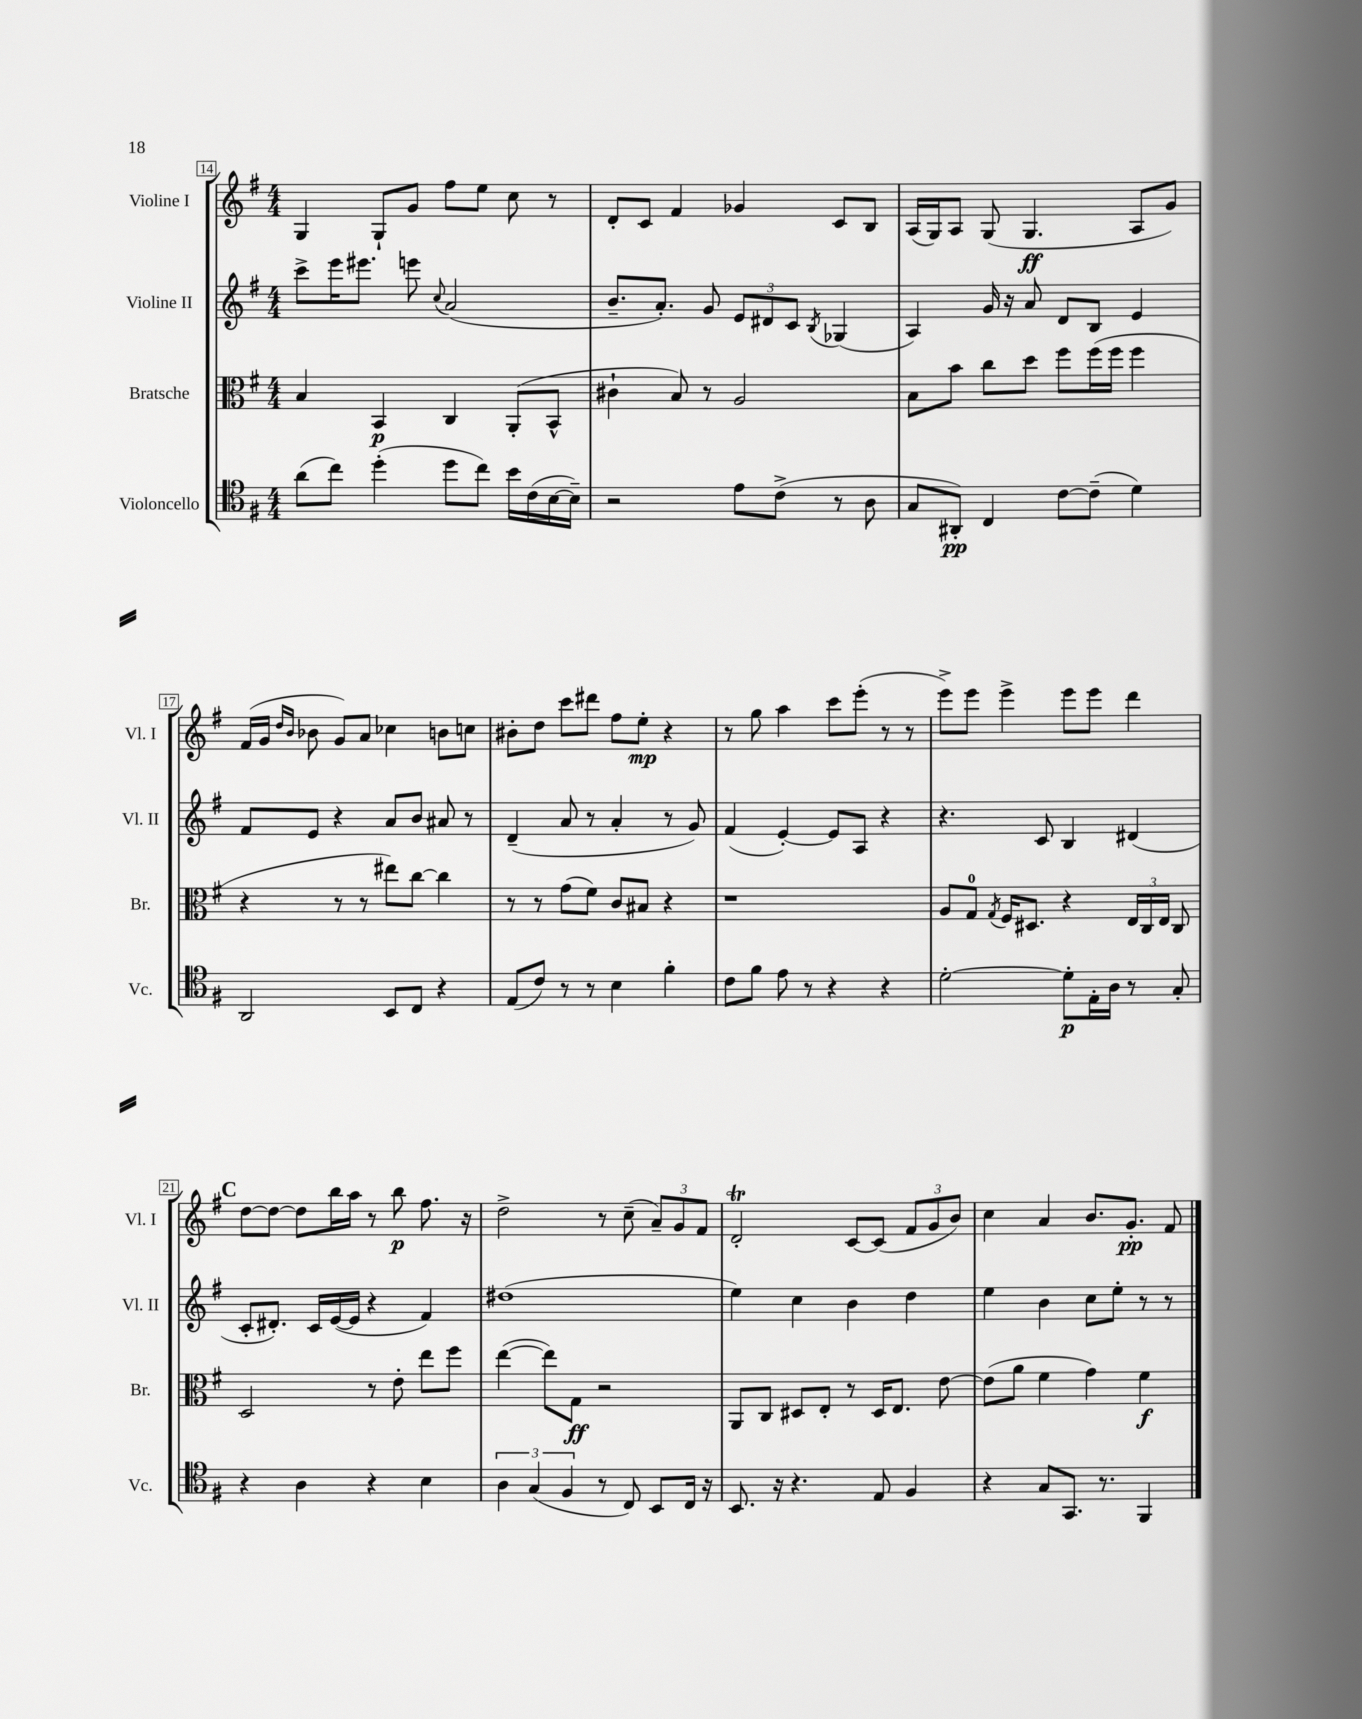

**kern	**kern	**kern	**kern
*staff4	*staff3	*staff2	*staff1
*clefC4	*clefC3	*clefG2	*clefG2
*k[f#]	*k[f#]	*k[f#]	*k[f#]
*M4/4	*M4/4	*M4/4	*M4/4
(8a\L	4B/	8ccc^\L	4G/
8cc\J)	.	16eee\K	.
.	.	8.eee#\J	.
(4dd'\	4BB/	.	8G`/L
.	.	8eee\	8g/J
.	.	8qqcc/	.
8dd\L	4C/	(2a/	8ff#\L
8cc\J)	.	.	8ee\J
16b\LL	(8AA'/L	.	8cc\
(16c\	.	.	.
[16B\	8BB^^/J	.	8r
16B~\]JJ)	.	.	.
=	=	=	=
2r	4c#`\	8.b~/L	8d'/L
.	.	.	8c/J
.	.	8.a'/J)	.
.	8B/)	.	4f#/
.	8r	8g/	.
8e\L	2A/	12e/L	4g-/
.	.	12d#/	.
(8c^\J	.	.	.
.	.	12c/J	.
.	.	8qB/	.
8r	.	(4G-/	8c/L
8A\	.	.	8B/J
=	=	=	=
8G/L	8B\L	4A/)	(16A/LL
.	.	.	16G/J)
8AA#'/J)	8b\J	.	8A/J
4C/	8cc\L	16g/	(8G/
.	.	16r	.
.	8dd\J	8a/	4.G/
[8c\L	8ff#\L	8d/L	.
(8c~\]J	(16ff#\L	8B/J	.
.	16ff#\JJ	.	.
4d\)	4ff#\	4e/	8A/L
.	.	.	8g/J)
=	=	=	=
2AA/	4r	8f#/L	(16f#/LL
.	.	.	16g/JJ
.	.	.	16qqdd/LL
.	.	.	16qqb/JJ
.	.	8e/J	8b-\
.	8r	4r	8g/L)
.	8r	.	8a/J
8BB/L	8ee#\L)	8a/L	4cc-\
8C/J	[8cc\J	8b/J	.
4r	4cc\]	8a#/	8b\L
.	.	8r	8cc\J
=	=	=	=
(8E/L	8r	(4d~/	8b#'\L
8c/J)	8r	.	8dd\J
8r	(8g\L	8a/	8ccc\L
8r	8f#\J)	8r	8ddd#\J
4B\	8c/L	4a'/	8ff#\L
.	8B#/J	.	8ee'\J
4f#'\	4r	8r	4r
.	.	8g/)	.
=	=	=	=
8c\L	1r	(4f#/	8r
8f#\J	.	.	8gg\
8e\	.	[4e'/)	4aa\
8r	.	.	.
4r	.	8e/]L	8ccc\L
.	.	8A/J	(8eee'\J
4r	.	4r	8r
.	.	.	8r
=	=	=	=
[2d'\	8A/L	4.r	8eee^\L)
.	8G/J	.	8eee\J
.	8qG/	.	.
.	16F#/LK	.	4eee^\
.	8.D#/J	.	.
.	.	8c/	.
8d'\]L	4r	4B/	8eee\L
16E'\L	.	.	8eee\J
16A\JJ	.	.	.
8r	24E/LL	(4d#/	4ddd\
.	24C/	.	.
.	24E/JJ	.	.
8G'/	8C/	.	.
=	=	=	=
4r	2D/	8c'/L	[8dd\L
.	.	8.d#'/J)	8dd\_J
4A\	.	.	8dd\]L
.	.	16c/LL	.
.	.	([16e/	16bb\L
.	.	16e/]JJ	16aa\JJ
4r	8r	4r	8r
.	8e'\	.	8bb\
4B\	8ee\L	4f#/)	8.ff#\
.	8ff#\J	.	.
.	.	.	16r
=	=	=	=
6A\	([4ee\	(1dd#	2dd^\
(6G/	.	.	.
.	8ee\]L)	.	.
6F#/	.	.	.
.	8G\J	.	.
8r	2r	.	8r
8C/)	.	.	(8cc~\
8BB/L	.	.	12a~/L)
.	.	.	12g/
16C/Jk	.	.	.
.	.	.	12f#/J
16r	.	.	.
=	=	=	=
8.BB/	8AA/L	4ee\)	2d'/
.	8C/J	.	.
16r	.	.	.
4.r	8D#/L	4cc\	.
.	8E'/J	.	.
.	8r	4b\	[8c/L
8E/	16D#/LK	.	(8c/]J
.	8.E/J	.	.
4F#/	.	4dd\	12f#/L
.	.	.	12g/
.	[8e\	.	.
.	.	.	12b/J)
=	=	=	=
4r	(8e\]L	4ee\	4cc\
.	8a\J	.	.
8G/L	4f#\	4b\	4a/
8.GG/J	.	.	.
.	4g\)	8cc\L	8.b/L
8.r	.	.	.
.	.	8ee'\J	.
.	.	.	8.g'/J
4FF#/	4f#\	8r	.
.	.	8r	8f#/
==	==	==	==
*-	*-	*-	*-
